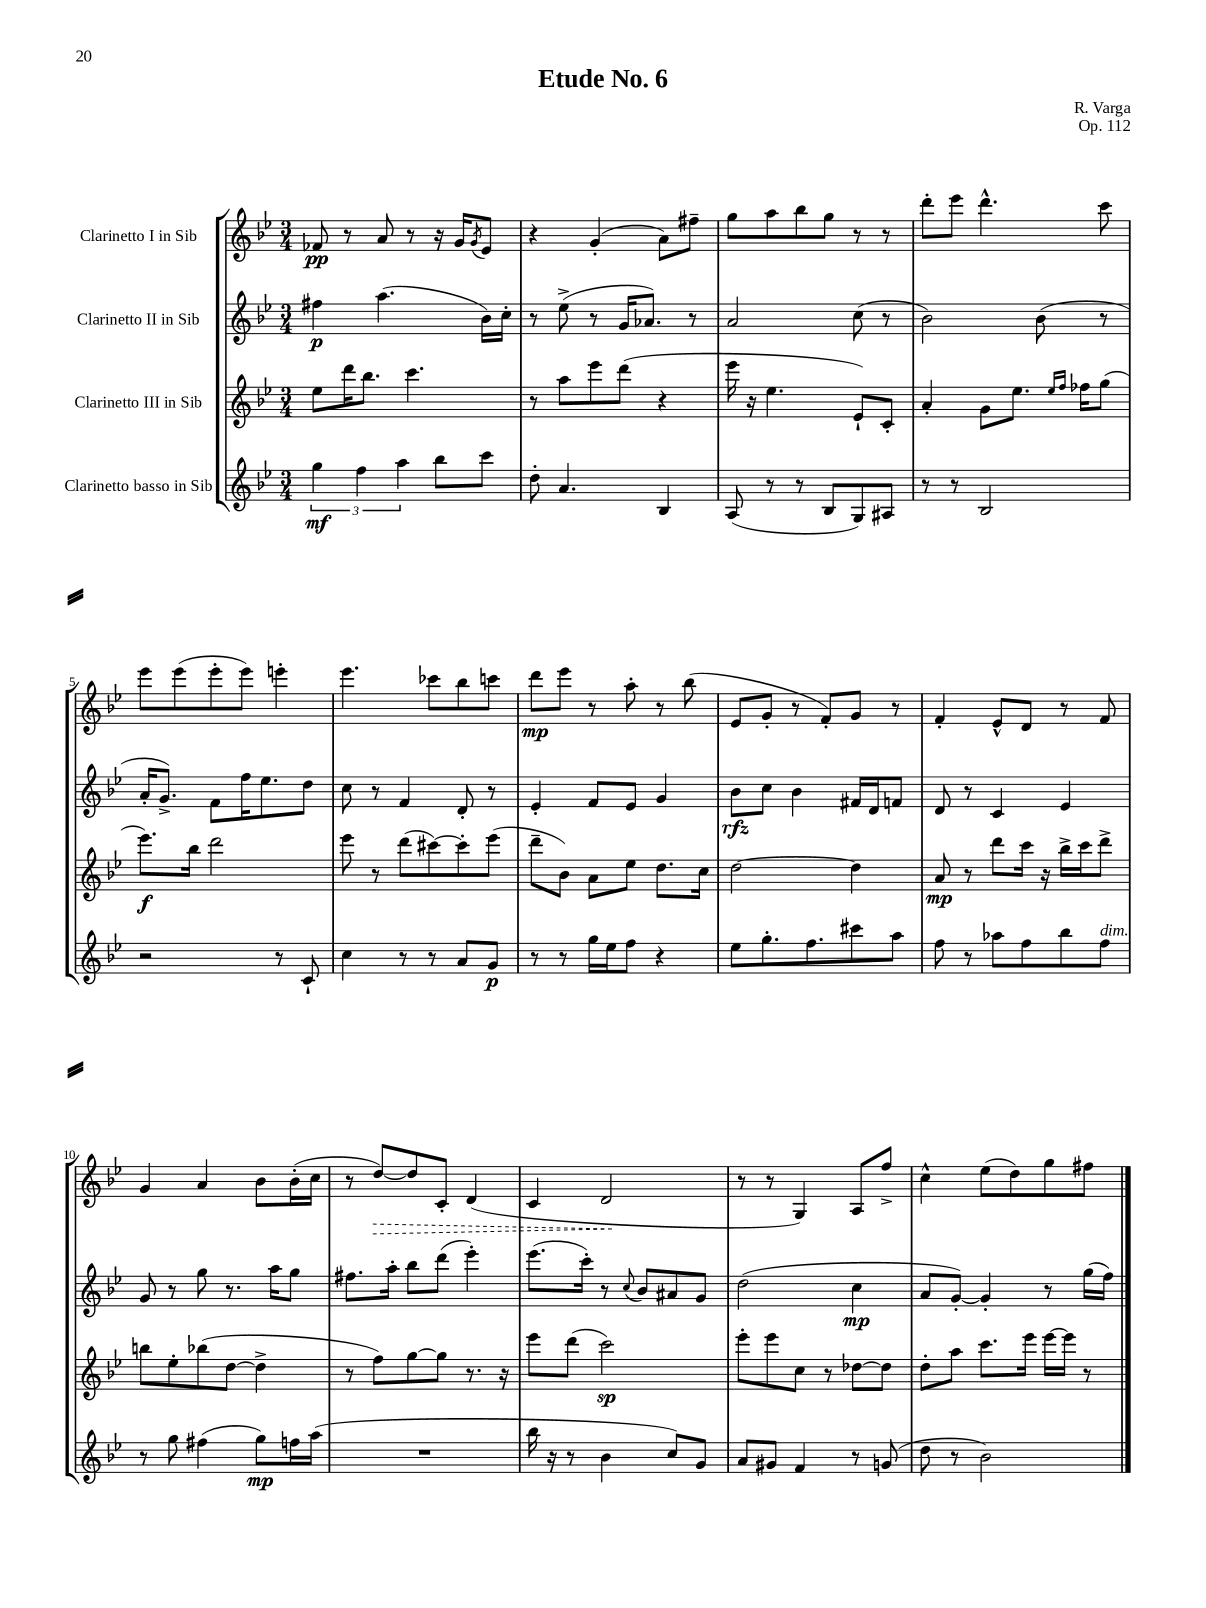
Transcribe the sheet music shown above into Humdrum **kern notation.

**kern	**kern	**kern	**kern
*staff4	*staff3	*staff2	*staff1
*clefG2	*clefG2	*clefG2	*clefG2
*k[b-e-]	*k[b-e-]	*k[b-e-]	*k[b-e-]
*M3/4	*M3/4	*M3/4	*M3/4
6gg	8ee-	4ff#	8f-
.	16ddd	.	8r
6ff	.	.	.
.	8.bb-	.	.
.	.	(4.aa	8a
6aa	.	.	.
.	4.ccc	.	8r
8bb-	.	.	16r
.	.	.	16g
.	.	.	8qg
8ccc	.	16b-)	8e-
.	.	16cc'	.
=	=	=	=
8dd'	8r	8r	4r
4.a	8aa	(8ee-^	.
.	8eee-	8r	(4g'
.	(8ddd	16g	.
.	.	8.a-)	.
4B-	4r	.	8a)
.	.	8r	8ff#~
=	=	=	=
(8A	16eee-	2a	8gg
.	16r	.	.
8r	4.ee-	.	8aa
8r	.	.	8bb-
8B-	.	.	8gg
8G)	8e-`)	(8cc	8r
8A#	8c'	8r	8r
=	=	=	=
8r	4a'	2b-)	8ddd'
8r	.	.	8eee-
2B-	8g	.	4.ddd^^
.	8.ee-	.	.
.	.	(8b-	.
.	16qqee-	.	.
.	16qqff	.	.
.	16ff-	.	.
.	(8gg	8r	8ccc
=	=	=	=
2r	8.eee-)	16a'	8eee-
.	.	8.g^)	.
.	.	.	(8eee-
.	16bb-	.	.
.	2ddd	8f	8eee-'
.	.	16ff	8eee-)
.	.	8.ee-	.
8r	.	.	4eee'
8c`	.	8dd	.
=	=	=	=
4cc	8eee-	8cc	4.eee-
.	8r	8r	.
8r	(8ddd	4f	.
8r	[8ccc#)	.	8ccc-
8a	8ccc#']	8d'	8bb-
8g	(8eee-	8r	8ccc
=	=	=	=
8r	8ddd~	4e-'	8ddd
8r	8b-)	.	8eee-
16gg	8a	8f	8r
16ee-	.	.	.
8ff	8ee-	8e-	8aa'
4r	8.dd	4g	8r
.	.	.	(8bb-
.	16cc	.	.
=	=	=	=
8ee-	[2dd	8b-	8e-
8.gg'	.	8cc	8g'
.	.	4b-	8r
8.ff	.	.	.
.	.	.	8f')
8ccc#	4dd]	16f#	8g
.	.	16d	.
8aa	.	8f	8r
=	=	=	=
8ff	8a	8d	4f'
8r	8r	8r	.
8aa-	8ddd	4c	8e-^^
8ff	16ccc	.	8d
.	16r	.	.
8bb-	16bb-^	4e-	8r
.	16ccc	.	.
8ff	8ddd^	.	8f
=	=	=	=
8r	8bb	8g	4g
8gg	8ee-'	8r	.
(4ff#	(8bb-	8gg	4a
.	[8dd	8.r	.
8gg)	4dd^]	.	8b-
.	.	16aa	.
16ff	.	8gg	(16b-'
(16aa	.	.	16cc
=	=	=	=
2.r	8r	8.ff#	8r
.	8ff)	.	[8dd)
.	.	16aa'	.
.	[8gg	8bb-	8dd]
.	8gg]	(8ddd	8c'
.	8.r	4eee-')	(4d
.	16r	.	.
=	=	=	=
16bb-	8eee-	(8.eee-	4c
16r	.	.	.
8r	(8ddd	.	.
.	.	16ccc')	.
4b-	2ccc)	8r	2d
.	.	8qqcc	.
.	.	8b-	.
8cc)	.	8a#	.
8g	.	8g	.
=	=	=	=
8a	8eee-'	(2dd	8r
8g#	8eee-	.	8r
4f	8cc	.	4G)
.	8r	.	.
8r	[8dd-	4cc	8A
(8g	8dd-]	.	8ff^
=	=	=	=
8dd	8dd'	8a	4cc^^
8r	8aa	[8g')	.
2b-)	8.ccc	4g']	(8ee-
.	.	.	8dd)
.	16eee-	.	.
.	[16eee-	8r	8gg
.	16eee-]	.	.
.	8r	(16gg	8ff#
.	.	16ff)	.
==	==	==	==
*-	*-	*-	*-
